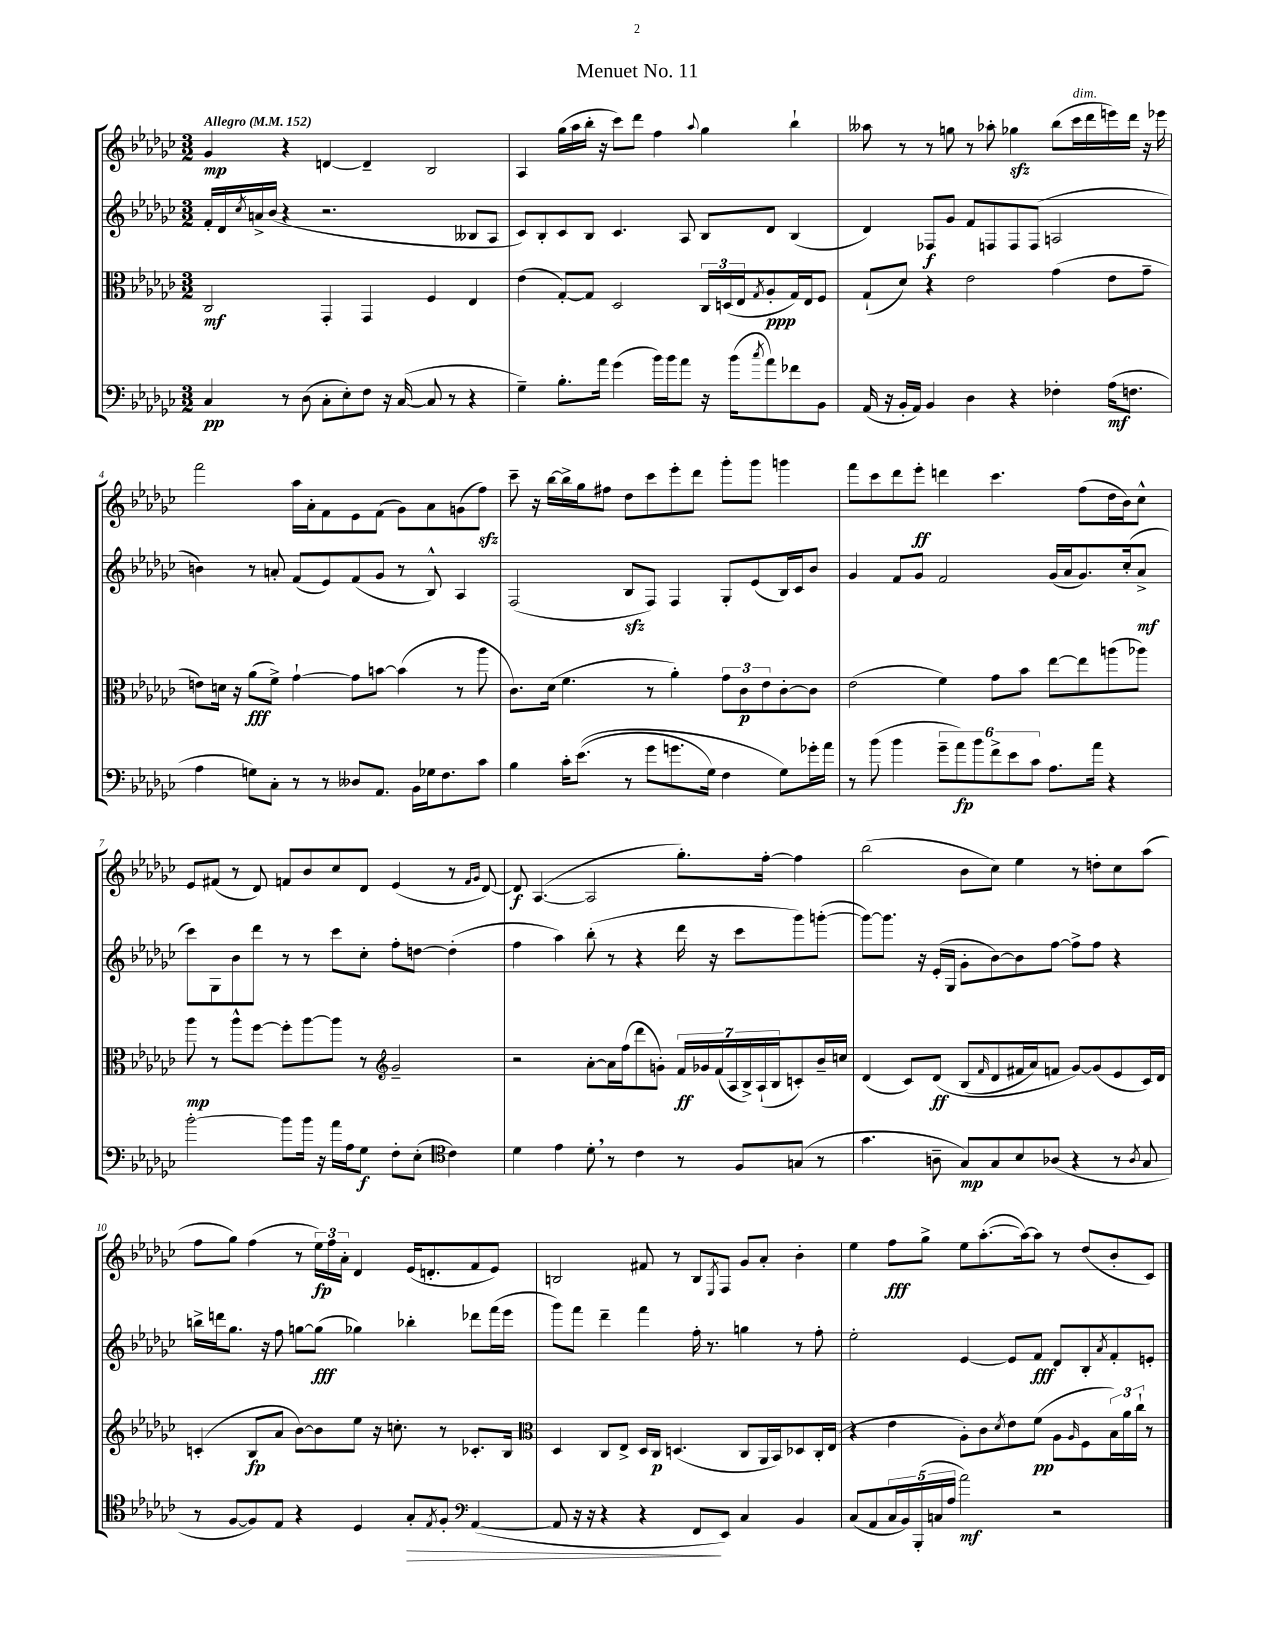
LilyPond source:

\header { title = "Menuet No. 11" }
<<
\new StaffGroup <<
\new Staff = "s0" {
    \clef treble \key ges \major \numericTimeSignature \time 3/2 \tempo "Allegro" 4 = 152
    ges'4\mp r4 d'4~ d'4-- bes2 |
    aes4 ges''16( aes''16 bes''16-. r16 ces'''8) des'''8 f''4 \appoggiatura { aes''8 } ges''4 bes''4-! |
    aeses''8 r8 r8 g''8 r8 aes''8-. ges''4\sfz bes''8( ces'''16^\markup { \italic "dim." } des'''16 e'''16) des'''16 r16 ees'''16 |
    f'''2 aes''16 aes'16-. f'8 ees'8 f'8( ges'8) aes'8 g'8( f''8\sfz) |
    ces'''8-- r16 bes''16~ bes''16-> ges''16 fis''8 des''8 ces'''8 ees'''8-. des'''8 ges'''8-. ges'''8 g'''4 |
    f'''8 ces'''8 des'''8 ees'''8-.\ff d'''4 ces'''4. f''8( des''16 bes'16) ces''8-^ |
    ees'8 fis'8( r8 des'8) f'8 bes'8 ces''8 des'8 ees'4( r8 \grace { f'16 ges'16 } des'8~) |
    des'8\f aes4.~( aes2 ges''8.-.) f''16~-. f''4 |
    bes''2( bes'8 ces''8) ees''4 r8 d''8-. ces''8 aes''8( |
    f''8 ges''8) f''4( r8 \tuplet 3/2 { ees''16\fp) f''16 aes'16-. } des'4 ees'16( d'8.-. f'8 ees'8) |
    b2 fis'8 r8 b8 \acciaccatura { ees8 } f8 ges'8 aes'8-. bes'4-. |
    ees''4 f''8\fff ges''8-> ees''8 aes''8.~-.( aes''16~) aes''8 r8 des''8( bes'8-. ces'8) \bar "|." |
}
\new Staff = "s1" {
    \clef treble \key ges \major \numericTimeSignature \time 3/2
    f'16-. des'16 \acciaccatura { ces''8 } a'16-> bes'16( r4 r2. beses8 aes8 |
    ces'8) bes8-. ces'8 bes8 ces'4. aes8 bes8 des'8 bes4( |
    des'4) fes8\f ges'8 f'8 f8 f8 f8( a2 |
    b'4) r8 a'8-. f'8( ees'8) f'8( ges'8 r8 bes8-^) aes4 |
    f2( bes8\sfz f8) f4 ges8-. ees'8( bes16) ces'16 bes'8 |
    ges'4 f'8 ges'8 f'2 ges'16( aes'16 ges'8.) ces''16-.( aes'8->\mf |
    ces'''8) ges8 bes'8 des'''8 r8 r8 ces'''8 ces''8-. f''8-. d''8~ d''4-.( |
    f''4 aes''4) bes''8-.( r8 r4 des'''16 r16 ces'''8 ges'''8) g'''8~-.( |
    g'''8~) g'''8. r16 ees'16-.( ges16 ges'8-. bes'8~) bes'8 f''8~ f''8-> f''8 r4 |
    b''16-> d'''16 ges''8. r16 f''8 g''8~ g''8\fff( ges''4) bes''4-. des'''8 f'''16( ees'''16 |
    ges'''8) f'''8 des'''4-- f'''4 f''16-. r8. g''4 r8 f''8-. |
    ees''2-. ees'4~ ees'8 f'8\fff des'8 bes8-. \acciaccatura { aes'8 } f'8-. e'8-. \bar "|." |
}
\new Staff = "s2" {
    \clef alto \key ges \major \numericTimeSignature \time 3/2
    ces2\mf ges,4-. ges,4 f4 ees4 |
    ees'4( ges8~-.) ges8 des2 \tuplet 3/2 { ces16 d16( ees16 } \acciaccatura { ges8 } aes8-.\ppp ges16) ees16 f8 |
    ges8-!( des'8) r4 ees'2 ges'4( ees'8 ges'8-- |
    e'8) d'16 r16 aes'8\fff( f'8->) ges'4~-! ges'8 b'8~ b'4( r8 aes''8 |
    ces'8.) des'16( f'4. r8 aes'4-.) \tuplet 3/2 { ges'8 ces'8\p ees'8 } ces'8~-. ces'8 |
    ees'2( f'4) ges'8 bes'8 ees''8~ ees''8 a''8( aes''8) |
    aes''8\mp r8 aes''8-^ f''8~ f''8-. aes''8~ aes''8 r8 \clef treble ges'2-- |
    r2 aes'8~-. aes'16 f''16( des'''8 g'8-.) \tuplet 7/4 { f'16\ff ges'16 f'16( aes16 bes16->) aes16-!( bes16 } c'8-.) bes'16-- c''16 |
    des'4( ces'8) des'8\ff\( bes8( \grace { f'16 } des'8 fis'16 aes'16) f'8 ges'8~\) ges'8( ees'8 ces'16) des'16 |
    c'4-.( bes8\fp aes'8 bes'8~) bes'8 ees''8 r16 c''8.-. r8 ces'8.-. bes16 |
    \clef alto des4 ces8 ees8-> des16 ces16\p d4.( ces8 aes,16 bes,16) des8 ces16-. ees16( |
    r4 ees'4 aes8-.) ces'8 \acciaccatura { des'8 } ees'8 f'8\pp( aes8 \grace { aes16 } f8 \tuplet 3/2 { bes16) aes'16 ces''16-! } r8 \bar "|." |
}
\new Staff = "s3" {
    \clef bass \key ges \major \numericTimeSignature \time 3/2
    ces4\pp r8 des8( ces8-. ees8-.) f8 r16 ces16~( ces8 r8 r4 |
    ges4--) bes8.-. aes'16 ges'4( bes'16) bes'16 aes'8 r16 bes'16( \acciaccatura { ces''8 } aes'8) fes'8 bes,8 |
    aes,16( r16 bes,16-. aes,16) bes,4 des4 r4 fes4-. aes16\mf( f8. |
    aes4 g8) ces8-. r8 r8 deses8 aes,8. bes,16 ges16 f8. ces'8 |
    bes4 ces'16-. ees'8.(\( r8 ges'8 g'8. ges16) f4 ges8\) ges'16-. aes'16 |
    r8 bes'8( bes'4 \tuplet 6/4 { ges'8-- aes'8\fp) bes'8 f'8-> ees'8 ces'8 } aes8. aes'16 r4 |
    bes'2~-. bes'8 bes'16 r16 aes'16 aes16 ges8\f f8-. ees8-.( \clef tenor ces'4) |
    des'4 ees'4 des'8-. \breathe r8 ces'4 r8 f8 g8( r8 |
    ges'4. a8-- ges8\mp) ges8 bes8 aes8( r4 r8 \acciaccatura { aes8 } ges8 |
    r8 f8~ f8) ees8 r4 des4 ges8-.\> \acciaccatura { ees8 } f8-. \clef bass aes,4~( |
    aes,8 r16 r16 r4 r4 f,8\! ees,8) ces4 bes,4 |
    ces8( aes,8 \tuplet 5/4 { ces16 bes,16) bes,,16-.( c16 aes16 } aes'2\mf) r2 \bar "|." |
}
>>
>>
